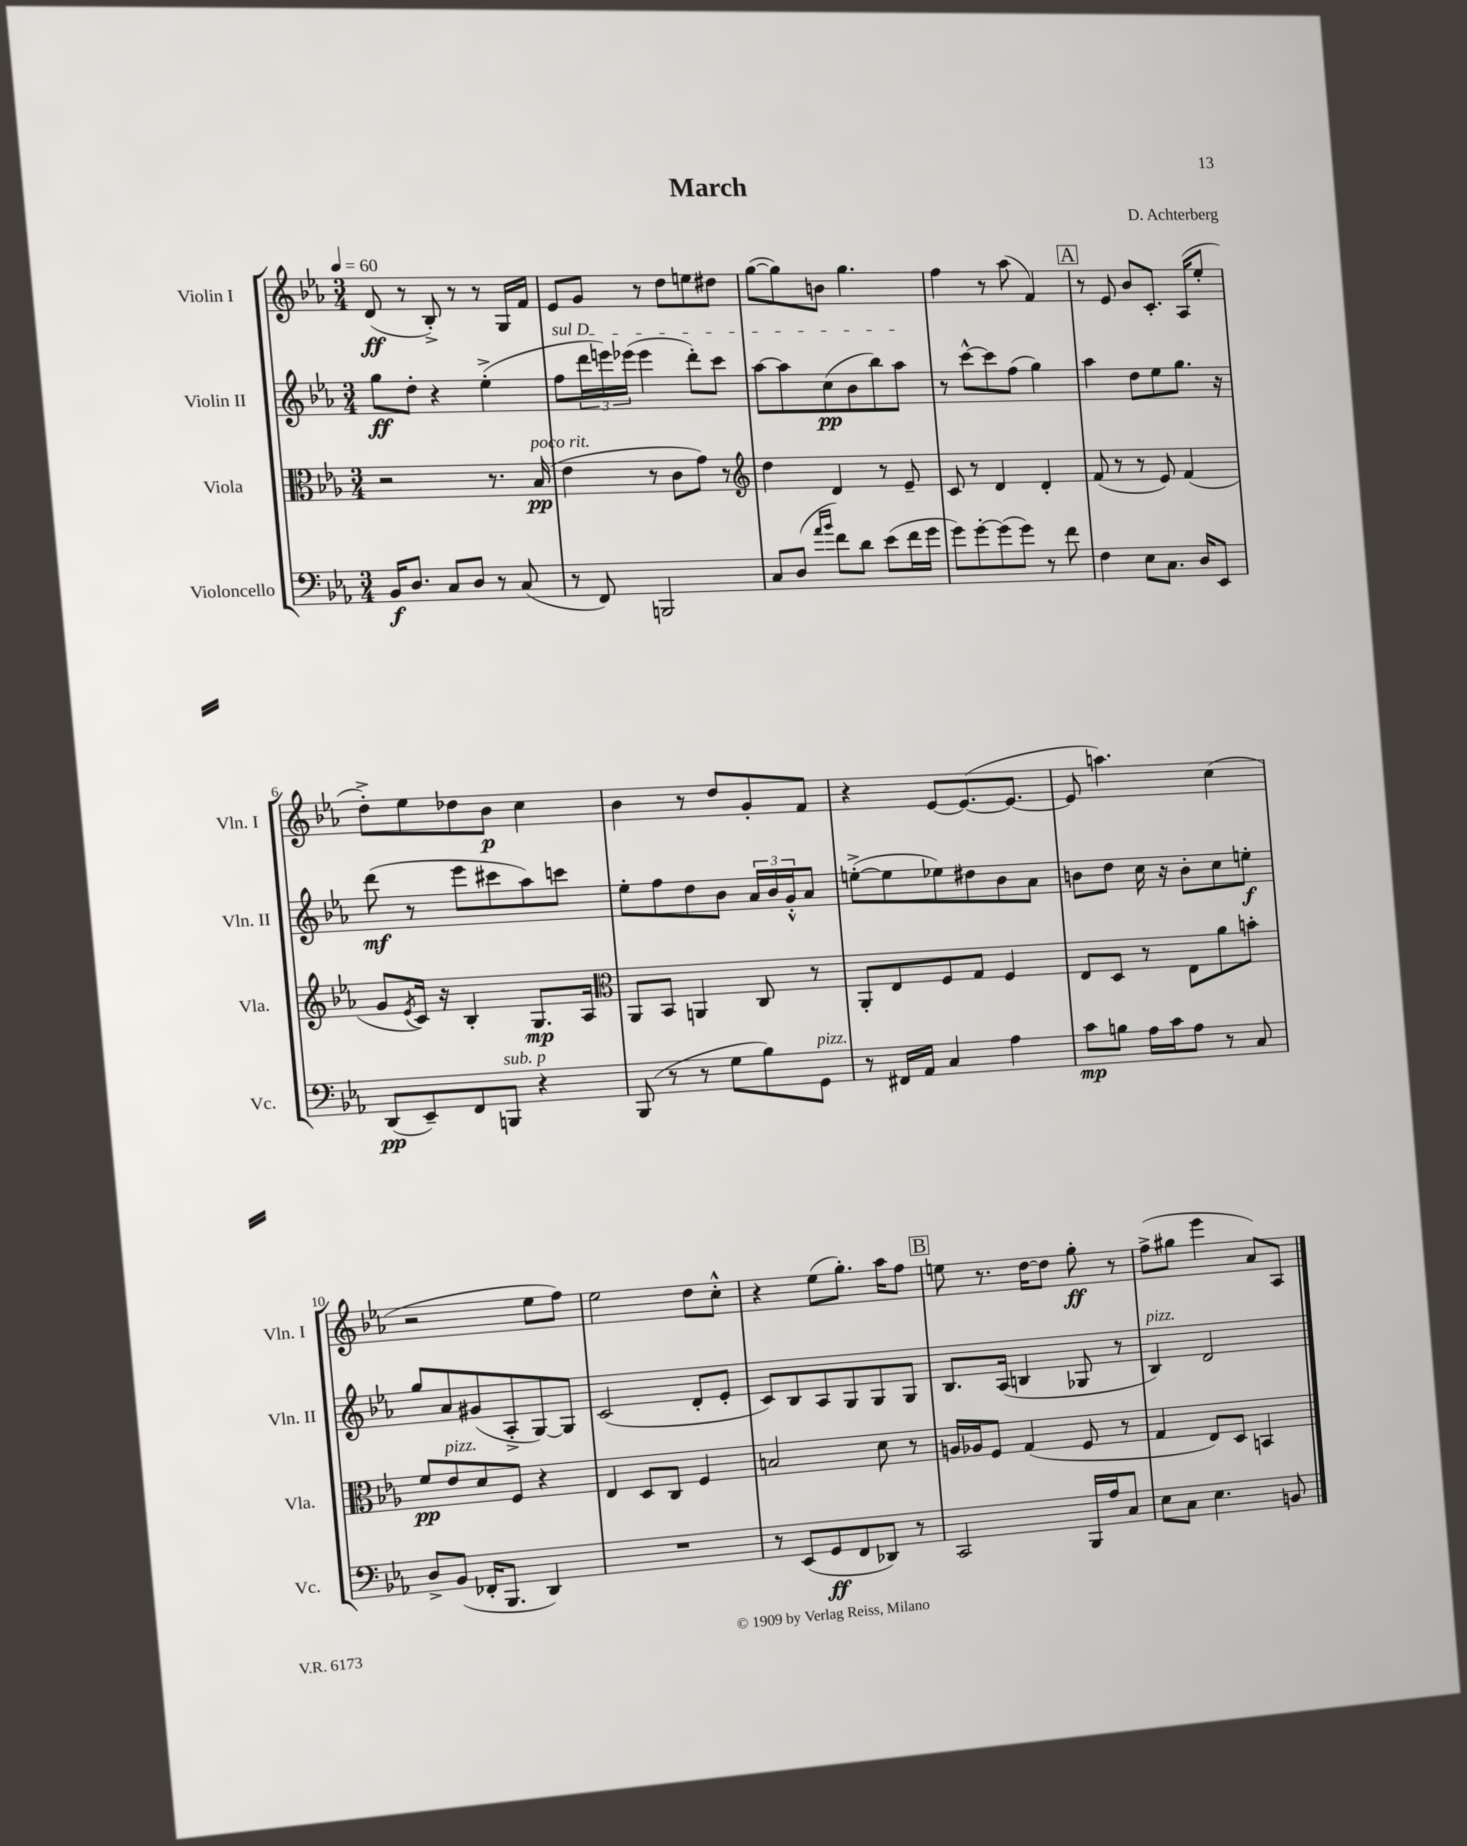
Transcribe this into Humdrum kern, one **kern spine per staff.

**kern	**dynam	**kern	**dynam	**kern	**dynam	**kern	**dynam
*part4	*part4	*part3	*part3	*part2	*part2	*part1	*part1
*staff4	*staff4	*staff3	*staff3	*staff2	*staff2	*staff1	*staff1
*I"Violoncello	*	*I"Viola	*	*I"Violin II	*	*I"Violin I	*
*I'Vc.	*	*I'Vla.	*	*I'Vln. II	*	*I'Vln. I	*
*clefF4	*	*clefC3	*	*clefG2	*	*clefG2	*
*k[b-e-a-]	*	*k[b-e-a-]	*	*k[b-e-a-]	*	*k[b-e-a-]	*
*M3/4	*	*M3/4	*	*M3/4	*	*M3/4	*
*MM60	*	*MM60	*	*MM60	*	*MM60	*
=1	=1	=1	=1	=1	=1	=1	=1
16BB-/KL	f	2r	.	8gg\L	ff	(8d/	ff
8.D/J	.	.	.	.	.	.	.
.	.	.	.	8dd'\J	.	8r	.
8C/L	.	.	.	4r	.	8B-'^/)	.
8D/J	.	.	.	.	.	8r	.
8r	.	8.r	.	(4ee-'^\	.	8r	.
(8C/	.	.	.	.	.	16G/LL	.
!	!	!LO:TX:a:i:t=poco rit.	!	!	!	!	!
.	.	(16B-/	pp	.	.	16f/JJ	.
=2	=2	=2	=2	=2	=2	=2	=2
!	!	!	!	!LO:TX:a:i:t=sul D	!	!	!
8r	.	4e-\	.	8ff\L	.	8e-/L	.
8FF/)	.	.	.	24ddd\L	.	8g/J	.
.	.	.	.	24eeen\)	.	.	.
.	.	.	.	(24eee-X\JJ	.	.	.
2BBBn/	.	8r	.	4eee-\	.	8r	.
.	.	8c\L	.	.	.	8dd\L	.
.	.	8g\J)	.	8ddd'\L)	.	8een\	.
.	.	8r	.	8ccc\J	.	8dd#X\J	.
=3	=3	=3	=3	=3	=3	=3	=3
*	*	*clefG2	*	*	*	*	*
8C/L	.	4dd\	.	[8aa-\L	.	([8gg\L	.
(8D/J	.	.	.	8aa-\]	.	8gg\])	.
16qqa-/LL	.	.	.	.	.	.	.
16qqb-/JJ	.	.	.	.	.	.	.
8f\L)	.	4d/	.	(8cc\	pp	8bn\J	.
8d\J	.	.	.	8b-\	.	4.gg\	.
(8e-\L	.	8r	.	8bb-\)	.	.	.
16f\L	.	8e-~/	.	8aa-\J	.	.	.
16g\JJ	.	.	.	.	.	.	.
=4	=4	=4	=4	=4	=4	=4	=4
8g\L)	.	8c/	.	8r	.	4ff\	.
[8g'\	.	8r	.	[8ccc^^\L	.	.	.
(8g\]	.	4d/	.	8ccc\]	.	8r	.
8g\J)	.	.	.	(8ff\J	.	(8aa-\	.
8r	.	4d'/	.	4gg\)	.	4f/)	.
8f\	.	.	.	.	.	.	.
!!LO:REH:place=s1:t=A
=5	=5	=5	=5	=5	=5	=5	=5
4F\	.	(8f/	.	4aa-\	.	8r	.
.	.	8r	.	.	.	8e-/	.
8E-\L	.	8r	.	8dd\L	.	8b-/L	.
8.C\J	.	8e-/)	.	8ee-\	.	8.c'/J	.
.	.	(4f/	.	8.gg\J	.	.	.
16D/KL	.	.	.	.	.	(16A-/KL	.
8EE-/J	.	.	.	.	.	8ee-'/J	.
.	.	.	.	16r	.	.	.
!!LO:LB:g=z
=6	=6	=6	=6	=6	=6	=6	=6
(8DD/L	pp	8g/L	.	(8ddd\	mf	8dd'^\L)	.
.	.	8qe-/	.	.	.	.	.
8EE-~/)	.	16c/Jk)	.	8r	.	8ee-\	.
.	.	16r	.	.	.	.	.
8FF/	.	4B-'/	.	8eee-\L	.	8dd-X\	.
!LO:TX:a:i:t=sub. p	!	!	!	!	!	!	!
8BBBn/J	.	.	.	8ccc#X\	.	8b-\J	p
4r	.	8.G/L	mp	8aa-\)	.	4cc\	.
.	.	.	.	8cccn\J	.	.	.
.	.	16A-/Jk	.	.	.	.	.
=7	=7	=7	=7	=7	=7	=7	=7
*	*	*clefC3	*	*	*	*	*
(8BBB-/	.	8AA-/L	.	8ee-'\L	.	4b-\	.
8r	.	8BB-/J	.	8ff\	.	.	.
8r	.	4AAn/	.	8dd\	.	8r	.
8G\L	.	.	.	8b-\J	.	8dd/L	.
8B-\)	.	8C/	.	24a-/LL	.	8g'/	.
.	.	.	.	24b-/	.	.	.
.	.	.	.	24g'^^/J	.	.	.
!LO:TX:a:i:t=pizz.	!	!	!	!	!	!	!
8GG\J	.	8r	.	8a-/J	.	8f/J	.
=8	=8	=8	=8	=8	=8	=8	=8
8r	.	8AA-'/L	.	([8een'^\L	.	4r	.
16FF#X/LL	.	8E-/	.	8ee\]	.	.	.
16AA-/JJ	.	.	.	.	.	.	.
4C/	.	8F/	.	8ee-X\)	.	[8e-/L	.
.	.	8G/J	.	8dd#X\	.	(8.e-/_	.
4A-\	.	4F/	.	8b-\	.	.	.
.	.	.	.	.	.	8.e-/J_	.
.	.	.	.	8a-\J	.	.	.
=9	=9	=9	=9	=9	=9	=9	=9
8c\L	mp	8E-/L	.	8bn\L	.	8e-/]	.
8Bn\J	.	8D/J	.	8dd\J	.	4.aan\)	.
16A-\LL	.	8r	.	16cc\	.	.	.
16c\J	.	.	.	16r	.	.	.
8A-\J	.	8E-\L	.	8b'\L	.	.	.
8r	.	8a-\	.	8cc\	.	(4cc\	.
8C/	.	8bn'\J	.	8een'\J	f	.	.
!!LO:LB:g=z
=10	=10	=10	=10	=10	=10	=10	=10
8D^/L	.	8f/L	pp	8gg/L	.	2r	.
!	!	!LO:TX:a:i:t=pizz.	!	!	!	!	!
(8BB-/J	.	8e-/	.	8a-/	.	.	.
16FF-X'/KL	.	8d/	.	(8g#X/	.	.	.
8.BBB-/J	.	.	.	.	.	.	.
.	.	8F/J	.	8A-'^/	.	.	.
4DD/)	.	4r	.	[8G/)	.	8ee-\L	.
.	.	.	.	8G/J]	.	8ff\J)	.
=11	=11	=11	=11	=11	=11	=11	=11
2.r	.	4E-/	.	(2c/	.	2ee-\	.
.	.	8D/L	.	.	.	.	.
.	.	8C/J	.	.	.	.	.
.	.	4F/	.	8d'/L	.	8dd\L	.
.	.	.	.	8e-'/J	.	8cc'^^\J	.
=12	=12	=12	=12	=12	=12	=12	=12
8r	.	2Bn/	.	8c/L)	.	4r	.
(8EE-/L	.	.	.	8B-/	.	.	.
8GG/	ff	.	.	8A-/	.	(8ee-\L	.
8FF/	.	.	.	8G/	.	8.gg'\J)	.
8DD-X/J)	.	8d\	.	8G/	.	.	.
.	.	.	.	.	.	16aa-\KL	.
8r	.	8r	.	8G/J	.	8ff\J	.
!!LO:REH:place=s1:t=B
=13	=13	=13	=13	=13	=13	=13	=13
2CC/	.	16An/LL	.	8.B-/L	.	8een\	.
.	.	16A-X/J	.	.	.	.	.
.	.	8F/J	.	.	.	8.r	.
.	.	.	.	(16A-/Jk	.	.	.
.	.	(4G/	.	4Bn/	.	.	.
.	.	.	.	.	.	[16dd\KL	.
.	.	.	.	.	.	8dd\J]	.
16BBB-/LL	.	8F/	.	8G-X/	.	8gg'\	ff
16A-/J	.	.	.	.	.	.	.
8C/J	.	8r	.	8r	.	8r	.
=14	=14	=14	=14	=14	=14	=14	=14
!	!	!	!	!LO:TX:a:i:t=pizz.	!	!	!
8E-\L	.	4G/	.	4B-/)	.	(8ff^\L	.
8C\J	.	.	.	.	.	8gg#X\J	.
4.E-\	.	8E-/L)	.	2d/	.	4eee-\	.
.	.	8D/J	.	.	.	.	.
.	.	4BBn/	.	.	.	8a-/L)	.
8BBn/	.	.	.	.	.	8A-/J	.
==	==	==	==	==	==	==	==
*-	*-	*-	*-	*-	*-	*-	*-
